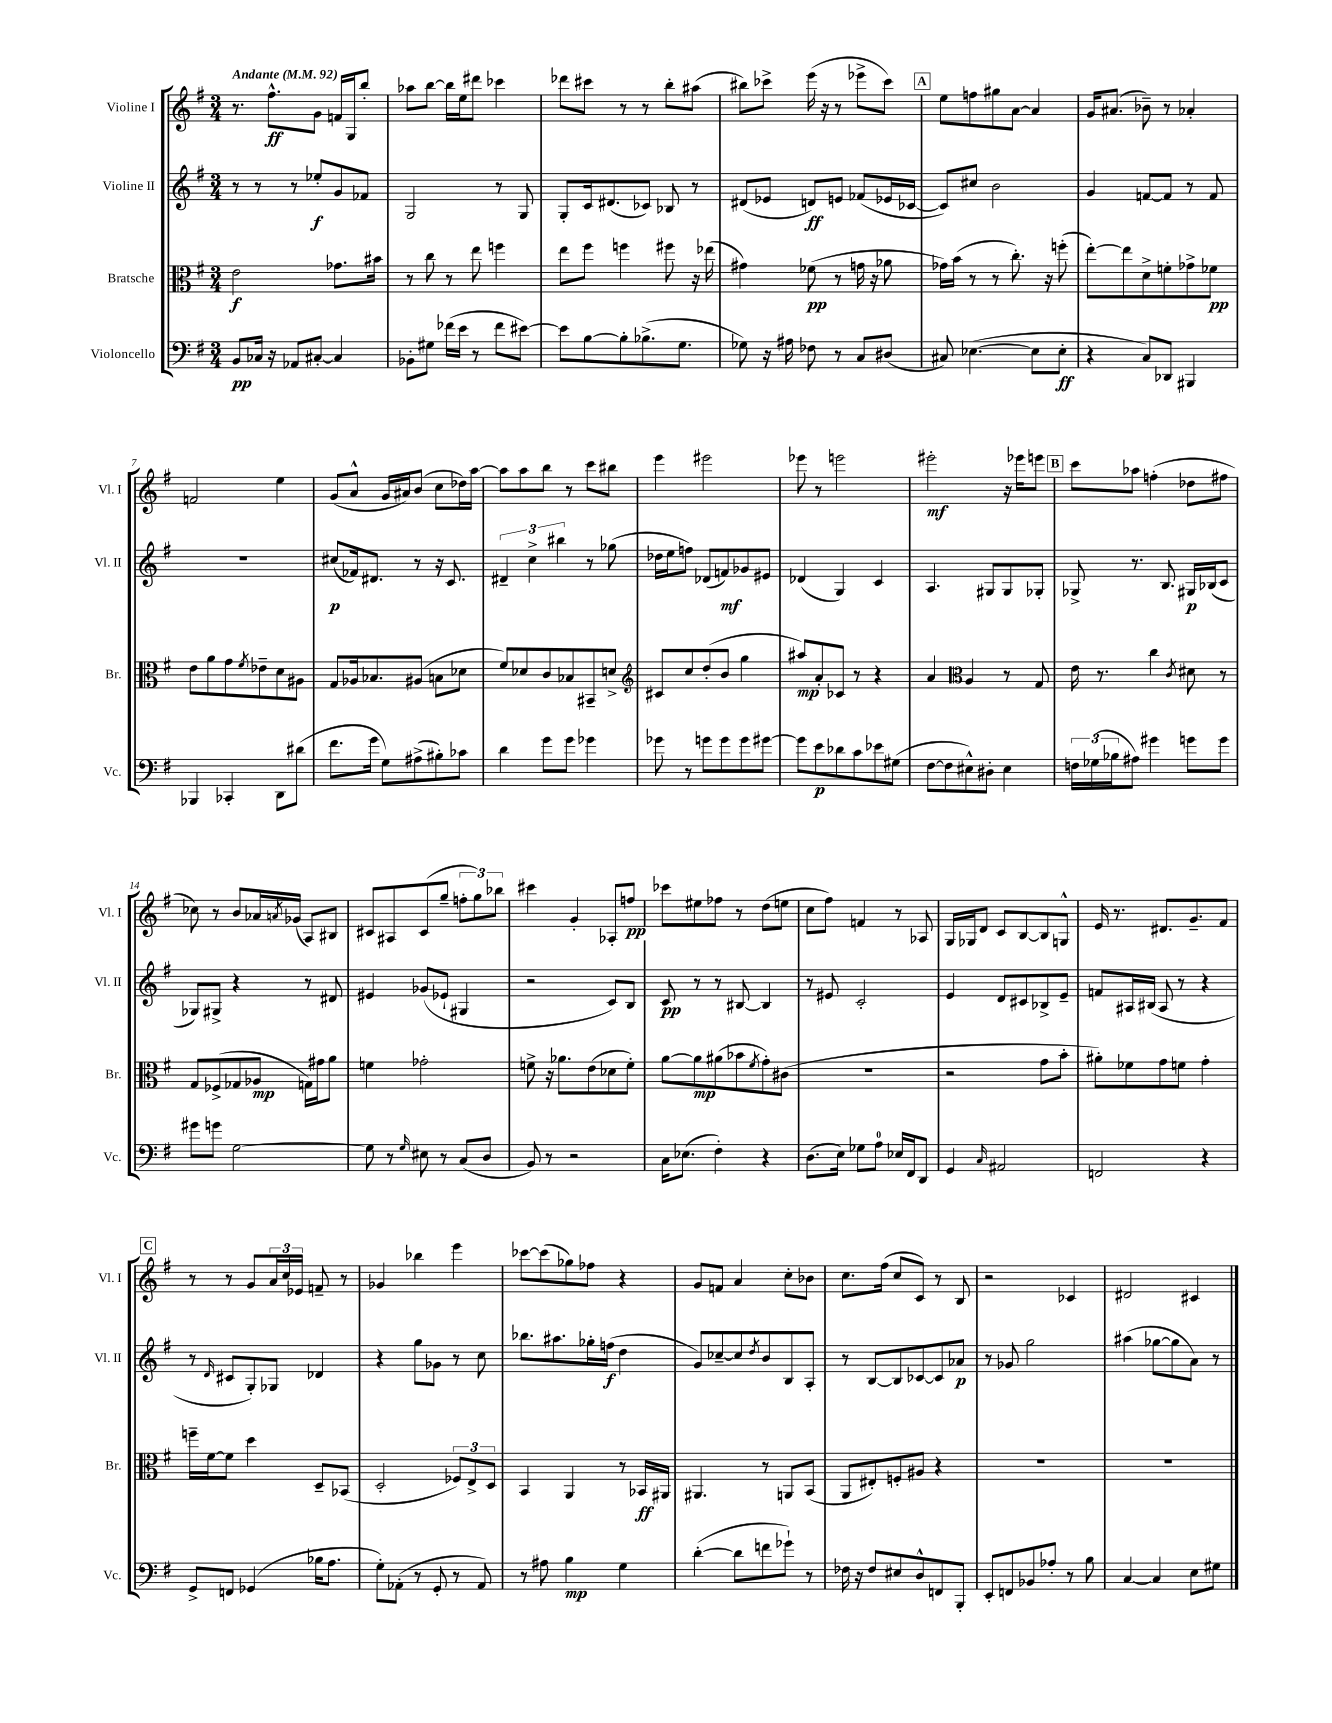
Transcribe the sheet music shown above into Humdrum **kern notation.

**kern	**kern	**kern	**kern
*staff4	*staff3	*staff2	*staff1
*clefF4	*clefC3	*clefG2	*clefG2
*k[f#]	*k[f#]	*k[f#]	*k[f#]
*M3/4	*M3/4	*M3/4	*M3/4
*MM92	*MM92	*MM92	*MM92
8BB	2e	8r	8.r
16C-	.	8r	.
16r	.	.	8.ff#^^
8AA-	.	8r	.
[8C#'	.	8ee-'	8g
4C#]	8.g-	8g	16f
.	.	.	16G
.	.	8f-	8bb'
.	16b#	.	.
=	=	=	=
8BB-'	8r	2G	8aa-
8G#	8cc	.	[8bb
(16f-	8r	.	16bb]
16e	.	.	16ee
8r	8ee	.	8ddd#
8f-	4ff	8r	4ccc-
[8e#)	.	8G	.
=	=	=	=
8e#]	8ee	8G'	8ddd-
[8B	8ff#	16c	8ccc#
.	.	(8.d#	.
8B']	4ff	.	8r
(8.B-^	.	8c-)	8r
.	8ff#	8B-	8bb'
8.G	.	.	.
.	16r	8r	(8aa#
.	(16ee-	.	.
=	=	=	=
8G-)	4g#)	(8d#	8bb#)
16r	.	8e-	8ccc-^
16A#	.	.	.
8F-	(8f-	8d)	(16eee
.	.	.	16r
8r	8r	8e	8r
8C	16g	(8f-	8eee-^
.	16r	.	.
(8D#	8a-	16e-	8ccc-)
.	.	[16c-	.
=	=	=	=
8C#)	16g-)	8c-])	8ee
.	(16b	.	.
([4.E-	8r	8cc#	8ff
.	8r	2b	8gg#
.	8.cc')	.	[8a
8E-]	.	.	4a]
.	16r	.	.
8E-'	(8ff'	.	.
=	=	=	=
4r	[8ee')	4g	16g
.	.	.	(8.a#
.	8ee]	.	.
8C)	8d^	[8f	8b-~)
8DD-	8f'	8f]	8r
4BBB#	8g-^	8r	4a-'
.	8f-	8f	.
=	=	=	=
4BBB-	8e	2.r	2f
.	8a	.	.
4CC-'	8g	.	.
.	8qf#	.	.
.	8e-~	.	.
8DD	8d	.	4ee
(8d#	8A#	.	.
=	=	=	=
8.f#	8G	(8cc#	(8g
.	16A-	16f-)	8a^^
16g	8.B-	8.d#	.
8G)	.	.	16g
.	.	.	16a#)
(8A#^	(8A#	8r	(8b
8B#')	8B	16r	8cc
.	.	8.c	.
8c-	8d-	.	16dd-)
.	.	.	[16aa
=	=	=	=
4d	8f#)	6d#~	8aa]
.	8d-	.	8aa
.	.	6cc^	.
8g	8c	.	8bb
.	.	6bb#	.
8g	8B-	.	8r
4g-	8BB#~	8r	8ccc
.	8d^	(8gg-	8bb#
=	=	=	=
*	*clefG2	*	*
8g-	8c#	16dd-	4eee
.	.	16ee	.
8r	8cc	8ff)	.
8g	(8dd'	(8d-	2eee#
8g	8b	8f)	.
8g	4gg	8g-	.
[8g#	.	8e#	.
=	=	=	=
8g#]	8aa#)	(4d-	8eee-
8e	8a'	.	8r
8d-	8c-	4G)	2eee
8c	8r	.	.
8e-	4r	4c	.
(8G#	.	.	.
=	=	=	=
[8F#	4a	4.A	2eee#'
8F#]	.	.	.
*	*clefC3	*	*
8E#^^)	4A	.	.
8D#'	.	8G#	.
4E#	8r	8G#	16r
.	.	.	16eee-
.	8G	8G-'	8eee
=	=	=	=
24F	16e	8G-^	8ccc
(24G-	.	.	.
.	8.r	.	.
24B-	.	.	.
8A#)	.	8.r	8aa-
4g#	4cc	.	(4ff'
.	.	8.B	.
.	8qc	.	.
8g	8d#	16G#	8dd-
.	.	(16B-	.
8g	8r	8c	8ff#
=	=	=	=
8g#	8G	8G-)	8cc-)
8g	(8F-^	8G#^	8r
[2G	8G-	4r	8b
.	8A-	.	16a-
.	.	.	8qa
.	.	.	(16g-
.	16G)	8r	8A)
.	16g#	.	.
.	8a	8d#	8B#
=	=	=	=
8G]	4f	4e#	8c#
8r	.	.	8A#
16qqG	.	.	.
8E#	2g-'	(8g-	(8c#
8r	.	8e-`	8gg~
(8C	.	4G#	12ff'
.	.	.	12gg)
8D	.	.	.
.	.	.	12bb-
=	=	=	=
8BB)	8f^	2r	4ccc#
8r	16r	.	.
.	8.a-	.	.
2r	.	.	4g'
.	(8e	.	.
.	8d-	8c)	8A-'
.	8f')	8B	8ff
=	=	=	=
16C	[8a	8c	8ccc-
(8.E-	.	.	.
.	8a]	8r	8ee#
4F#')	(8a#	8r	8ff-
.	8b-	[8B#	8r
.	8qf#	.	.
4r	8g')	4B#]	(8dd
.	(8c#	.	8ee
=	=	=	=
(8.D	2.r	8r	8cc
.	.	8e#	8ff#)
16E)	.	.	.
8G-	.	2c'	4f
8A	.	.	.
16E-	.	.	8r
16FF#	.	.	.
8DD	.	.	8A-
=	=	=	=
4GG	2r	4e	16G
.	.	.	16G-
.	.	.	8d
16qqC	.	.	.
2AA#	.	8d	8c
.	.	8c#	[8B
.	8g	8B-^	8B]
.	8b'	8e~	8G^^
=	=	=	=
2FF	8a#')	8f	16e
.	.	.	8.r
.	8f-	16A#	.
.	.	(16B#	.
.	8g	8A#	8.d#
.	8f	8r	.
.	.	.	8.g~
4r	4g'	4r	.
.	.	.	8f#
=	=	=	=
8GG^	16ff~	8r	8r
.	[16f#	.	.
.	.	16qqd	.
8FF	8f#]	8c#	8r
(4GG-	4dd	8G')	8g
.	.	8G-	24a
.	.	.	24cc
.	.	.	24e-
16B-	8D~	4d-	8f~
8.A	.	.	.
.	(8BB-	.	8r
=	=	=	=
8G')	2D'	4r	4g-
(8AA-'	.	.	.
8r	.	8gg	4bb-
8GG'	.	8g-	.
8r	12F-)	8r	4eee
.	12E^	.	.
8AA-)	.	8cc	.
.	12D	.	.
=	=	=	=
8r	4BB	8.bb-	[8ccc-
8A#	.	.	(8ccc-]
.	.	8.aa#	.
4B	4AA	.	8gg-)
.	.	16gg-'	8ff-
.	.	(16ff	.
4G	8r	4dd	4r
.	16BB-	.	.
.	16AA#	.	.
=	=	=	=
([4d'	4.AA#	8g)	8g
.	.	[8cc-~	8f
8d]	.	8cc-]	4a
.	.	8qdd	.
8f	8r	8b	.
8g-`)	8AA	8B	8cc'
8r	(8BB	8A'	8b-
=	=	=	=
16F-	8AA	8r	8.cc
16r	.	.	.
8F-	8E#')	[8B	.
.	.	.	(16ff#
8E#	8F'	8B]	8cc
8D^^	8A#	[8c-	8c)
8FF	4r	8c-]	8r
8BBB'	.	8a-	8B
=	=	=	=
8EE'	2.r	8r	2r
8FF	.	8g-	.
8BB-	.	2gg	.
8A-'	.	.	.
8r	.	.	4c-
8B	.	.	.
=	=	=	=
[4C	2.r	(4aa#	2d#
4C]	.	[8gg-	.
.	.	8gg-]	.
8E	.	8a)	4c#
8G#	.	8r	.
==	==	==	==
*-	*-	*-	*-
